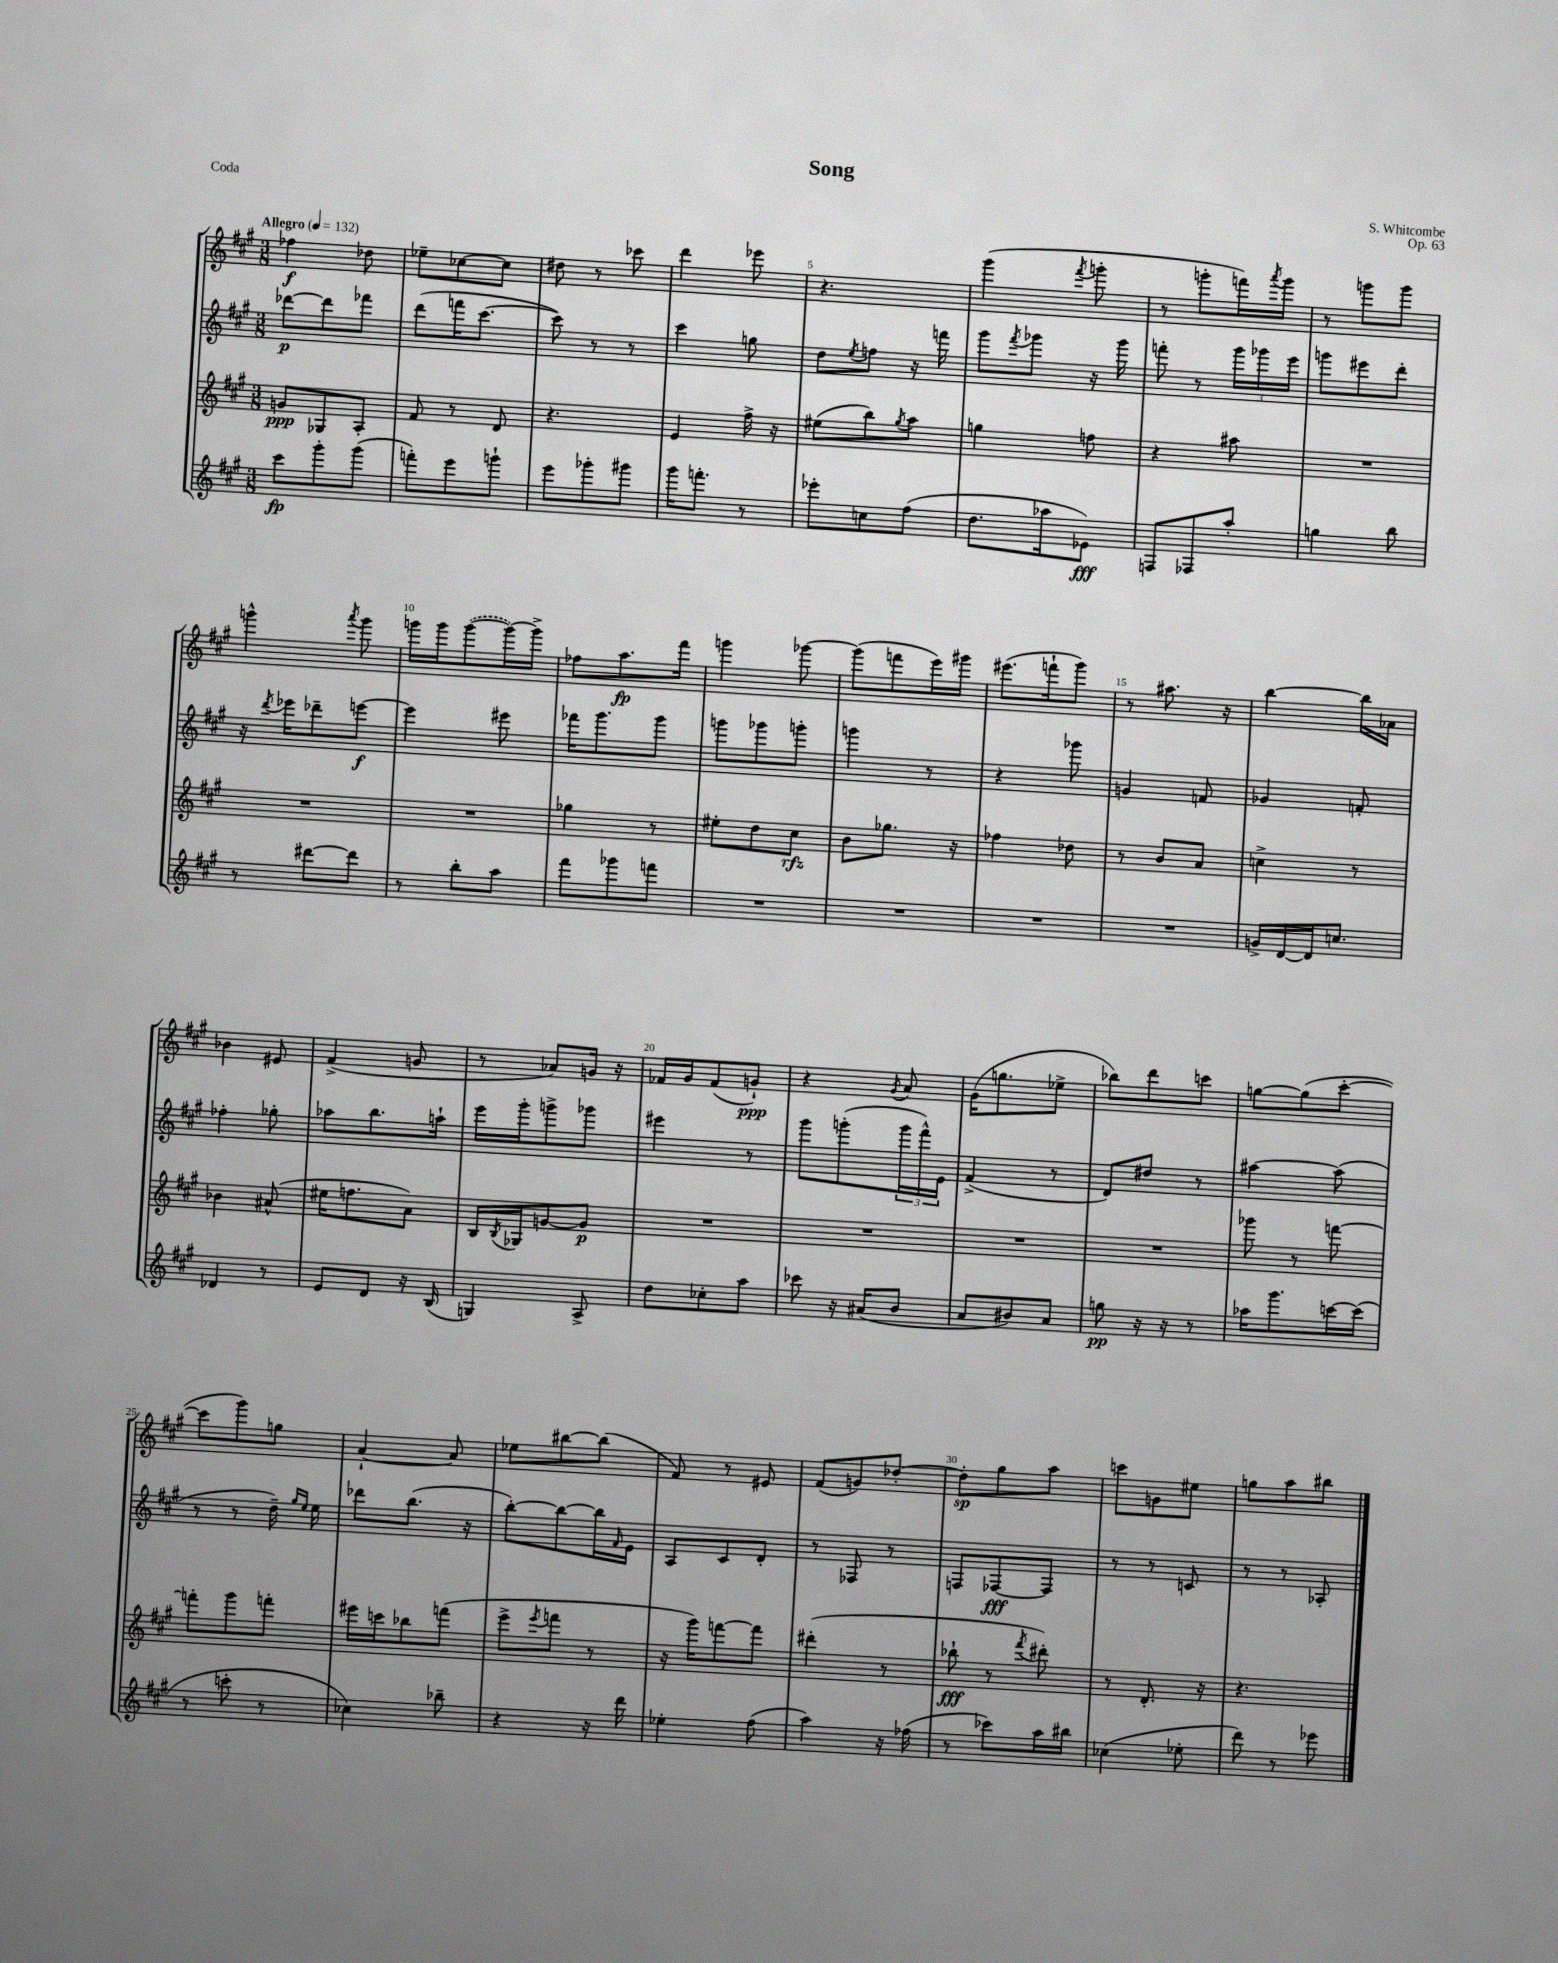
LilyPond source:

\header { title = "Song" composer = "S. Whitcombe" opus = "Op. 63" piece = "Coda" }
<<
\new StaffGroup <<
\new Staff = "s0" {
    \clef treble \key a \major \numericTimeSignature \time 3/8 \tempo "Allegro" 4 = 132
    fes''4\f des''8 |
    ees''8-- ces''8~ ces''8 |
    dis''8 r8 ces'''8 |
    d'''4 ees'''8 |
    r4. |
    gis'''4( \acciaccatura { fis'''8 } g'''8-. |
    r8 g'''8-. f'''16) \acciaccatura { a'''8 } g'''16 |
    r8 g'''8 g'''8 |
    g'''4-^ \acciaccatura { a'''8 } g'''8 |
    g'''16 g'''16 \once \slurDashed g'''8~( g'''16~) g'''16-> |
    fes''8 a''8.\fp fis'''16 |
    g'''4 ges'''8~ |
    ges'''8( f'''8 e'''16) gis'''16 |
    eis'''8.( f'''16-! gis'''8) |
    r8 ais''8. r16 |
    b''4~ b''16 aes'16 |
    bes'4 eis'8 |
    fis'4->( g'8 |
    r8 aes'8) g'16 r16 |
    fes'16 gis'16 fes'8( g'8-!\ppp) |
    r4 \acciaccatura { gis'8 } a'8 |
    gis'16( g''8. ees''8-> |
    bes''8) d'''8 c'''8 |
    g''8~ g''8( cis'''8~-. |
    cis'''8 gis'''8) g''8 |
    a'4~-! a'8 |
    ees''8 bis''8~ bis''8( |
    fis'8) r8 eis'8 |
    fis'8( g'8) des''8~-. |
    des''8-.\sp gis''8 a''8 |
    c'''8 g'8 eis''8 |
    g''8 a''8 bis''8 \bar "|." |
}
\new Staff = "s1" {
    \clef treble \key a \major \numericTimeSignature \time 3/8
    des'''8~\p des'''8 fes'''8 |
    d'''8( f'''16 cis'''8.~ |
    cis'''8) r8 r8 |
    cis'''4 g''8 |
    d''8 \acciaccatura { e''8 } f''8 r16 f'''16 |
    gis'''8 \acciaccatura { fis'''8 } ges'''8 r16 ges'''16 |
    f'''8-. r8 \tuplet 3/2 { gis'''16 ges'''16 e'''16 } |
    g'''8 eis'''8 d'''8-. |
    r16 \acciaccatura { d'''8 } ees'''16 des'''8-- e'''8~\f |
    e'''4 eis'''8 |
    fes'''16 gis'''8. gis'''8 |
    g'''8 ges'''8 g'''8-. |
    g'''4 r8 |
    r4 ges'''8 |
    g'4 f'8 |
    ges'4 f'8-. |
    fes''4-. ges''8-. |
    aes''8 b''8. a''16-! |
    e'''16 gis'''16-. g'''8-> ges'''8 |
    eis'''4 r8 |
    gis'''8 g'''8-.( \tuplet 3/2 { g'''16 fis'''16-^) e'16 } |
    fis'4->( r8 |
    d'8) dis''8 r8 |
    ais''4~ ais''8( |
    r8 r8 d''16--) \grace { gis''16 e''16 } e''16 |
    des'''8 b''8.( r16 |
    b''8~-.) b''8~ b''16 \grace { fis'16 } e'16 |
    a8 cis'8 d'8-. |
    r8 fes8 r8 |
    f8 fes8~\fff fes8 |
    r8 r8 c'8 |
    r8 r8 aes8-. \bar "|." |
}
\new Staff = "s2" {
    \clef treble \key a \major \numericTimeSignature \time 3/8
    g'8\ppp ges8 a8-. |
    fis'8 r8 d'8 |
    r4. |
    e'4 fis''16-> r16 |
    eis''8( b''8) \acciaccatura { gis''8 } a''8 |
    g''4 f''8 |
    r4 ais''8 |
    R4. |
    R4. |
    R4. |
    ges''4 r8 |
    eis''8-. d''8 cis''8\rfz |
    b'8 ges''8. r16 |
    fes''4 des''8 |
    r8 b'8 a'8 |
    c''4-> r8 |
    bes'4 ais'8-^( |
    eis''16 f''8. a'8) |
    b16 \acciaccatura { b8 } ges16 g'8~ g'8\p |
    R4. |
    R4. |
    R4. |
    R4. |
    ges'''8 r8 f'''8~ |
    f'''8-. gis'''8 f'''8-. |
    eis'''16 c'''16 bes''8 f'''8( |
    e'''8-> \acciaccatura { e'''8 } f'''8 r8 |
    r16 gis'''16) f'''8~ f'''8 |
    dis'''4-.( r8 |
    bes''8-!\fff r8 \acciaccatura { fis'''8 } dis'''8-.) |
    r8 d'8.-. r16 |
    r4. \bar "|." |
}
\new Staff = "s3" {
    \clef treble \key a \major \numericTimeSignature \time 3/8
    cis'''8\fp gis'''8-. gis'''8( |
    f'''8-.) e'''8 g'''8-! |
    e'''8 ges'''8-. gis'''8 |
    gis'''16 f'''8.-. r8 |
    ees'''8-. c''8 fis''8( |
    d''8. aes''16 ees'8\fff) |
    f8 fes8 a''8-. |
    g''4 b''8 |
    r8 dis'''8~ dis'''8 |
    r8 b''8-. a''8 |
    fis'''8 ges'''8 f'''8 |
    R4. |
    R4. |
    R4. |
    R4. |
    g'16-> d'16~ d'16 c''8. |
    des'4 r8 |
    e'8 d'8 r16 b16( |
    g4) a8-> |
    d''8 ces''8-. a''8 |
    ces'''8 r16 ais'16( b'8 |
    a'8 bis'8) a'8 |
    g''8\pp r16 r16 r8 |
    aes''16 gis'''8. c'''16~ c'''16( |
    r8 c'''8-. r8 |
    ces''4) bes''8-- |
    r4 r16 d'''16 |
    ees''4-. fis''8( |
    a''4) r16 fes''16( |
    r8 ces'''8) a''16 bis''16 |
    ces''4( ees''8-. |
    d'''8) r8 ees'''8 \bar "|." |
}
>>
>>
\layout { \context { \Score \override BarNumber.break-visibility = ##(#f #t #t) barNumberVisibility = #(every-nth-bar-number-visible 5) } }
